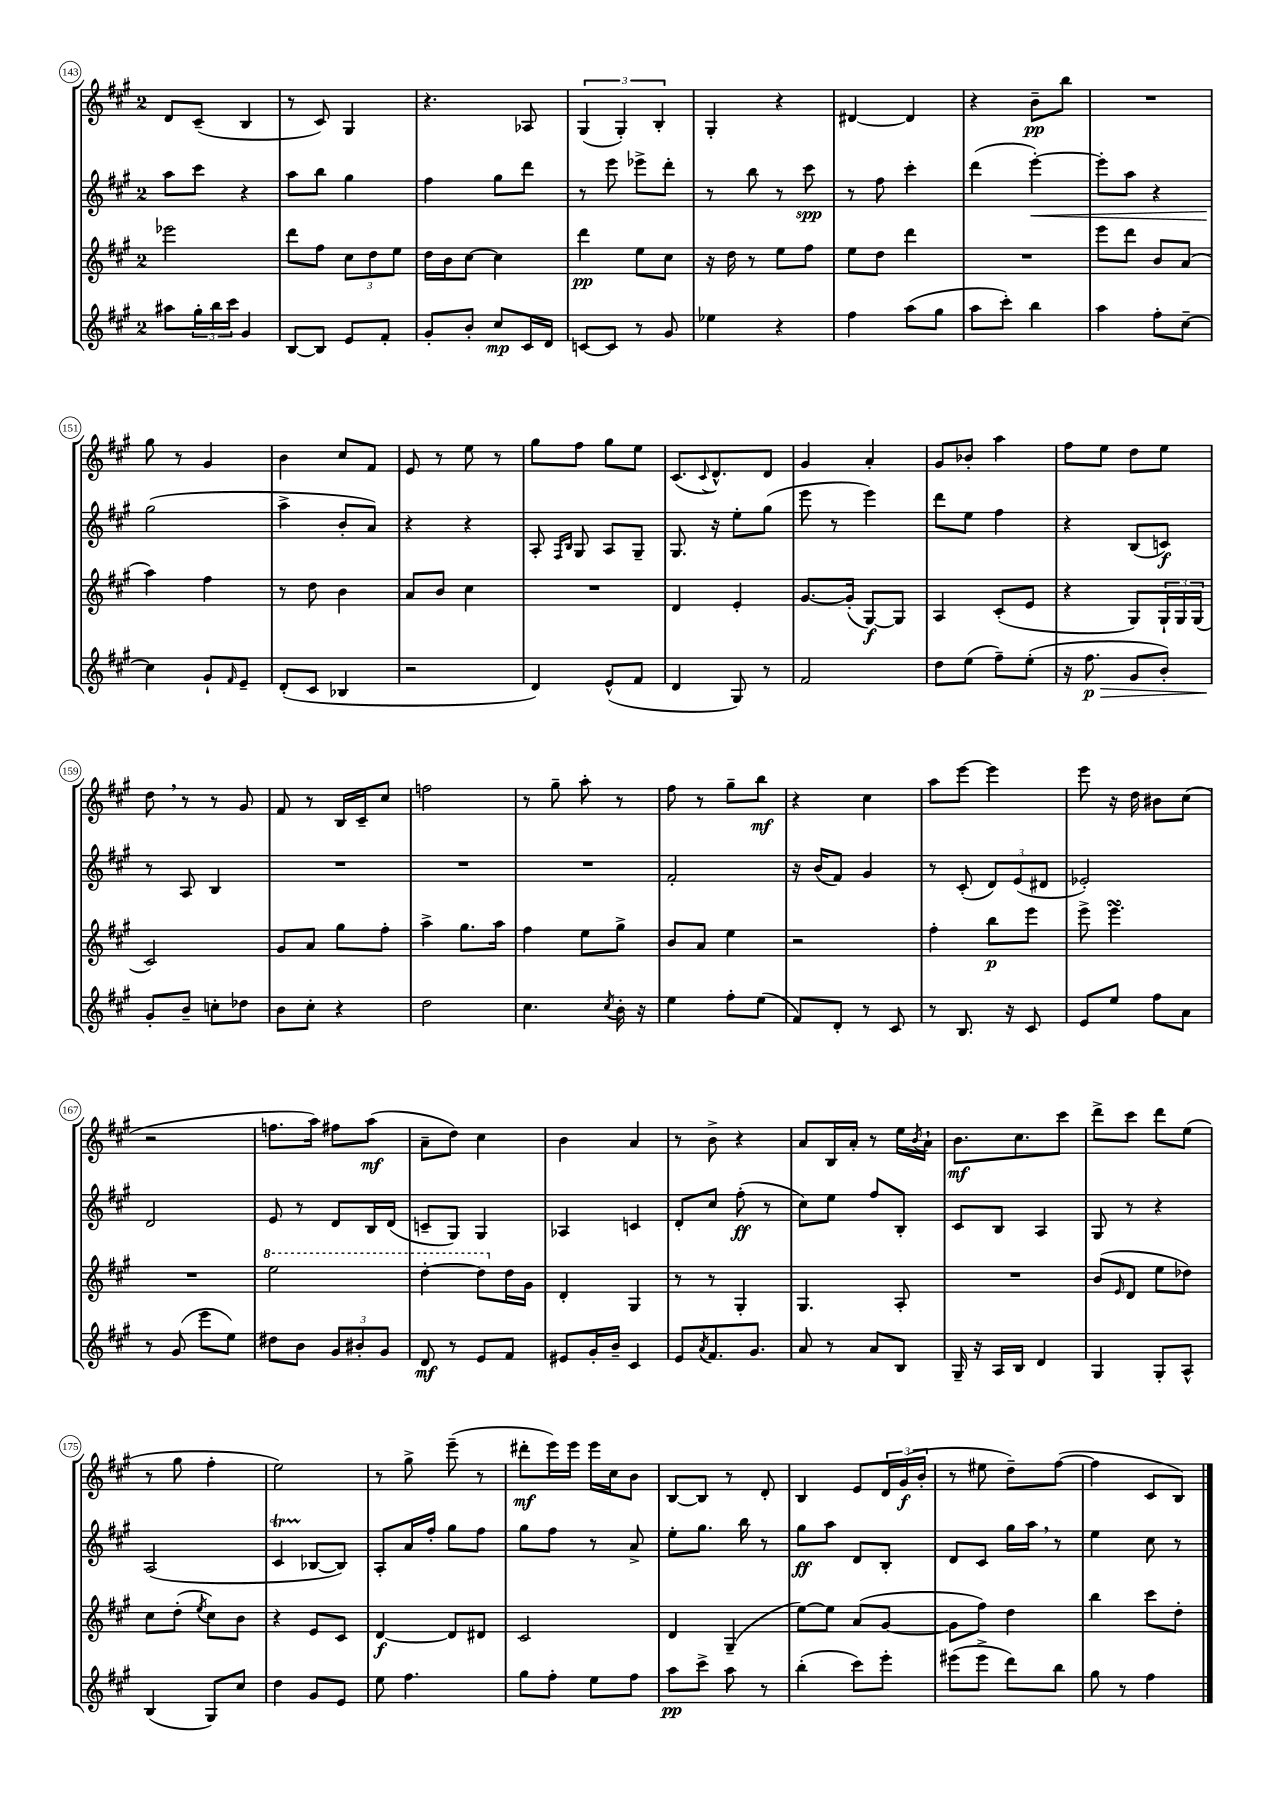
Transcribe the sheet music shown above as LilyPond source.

<<
\new StaffGroup <<
\new Staff = "s0" {
    \clef treble \key a \major \once \override Staff.TimeSignature.style = #'single-digit \time 2/4
    d'8 cis'8--( b4 |
    r8 cis'8) gis4 |
    r4. aes8 |
    \tuplet 3/2 { gis4( gis4-.) b4-. } |
    gis4-. r4 |
    dis'4~ dis'4 |
    r4 b'8--\pp b''8 |
    R2 |
    gis''8 r8 gis'4 |
    b'4 cis''8 fis'8 |
    e'8 r8 e''8 r8 |
    gis''8 fis''8 gis''8 e''8 |
    cis'8.( \appoggiatura { cis'8 } d'8.-^) d'8 |
    gis'4 a'4-. |
    gis'8 bes'8-. a''4 |
    fis''8 e''8 d''8 e''8 |
    d''8 \breathe r8 r8 gis'8 |
    fis'8 r8 b16 cis'16-- cis''8 |
    f''2 |
    r8 gis''8-- a''8-. r8 |
    fis''8 r8 gis''8-- b''8\mf |
    r4 cis''4 |
    a''8 e'''8~ e'''4 |
    e'''8 r16 d''16 bis'8 cis''8( |
    r2 |
    f''8. a''16) fis''8 a''8\mf( |
    a'8-- d''8) cis''4 |
    b'4 a'4 |
    r8 b'8-> r4 |
    a'8 b16 a'16-. r8 e''16 \acciaccatura { b'8 } a'16-! |
    b'8.\mf cis''8. cis'''8 |
    d'''8-> cis'''8 d'''8 e''8( |
    r8 gis''8 fis''4-. |
    e''2) |
    r8 gis''8-> e'''8--( r8 |
    dis'''8-.\mf e'''16) e'''16 e'''16 cis''16 b'8 |
    b8~ b8 r8 d'8-. |
    b4 e'8 \tuplet 3/2 { d'16 gis'16\f( b'16-. } |
    r8 eis''8 d''8--) fis''8~( |
    fis''4 cis'8 b8) \bar "|." |
}
\new Staff = "s1" {
    \clef treble \key a \major \once \override Staff.TimeSignature.style = #'single-digit \time 2/4
    a''8 cis'''8 r4 |
    a''8 b''8 gis''4 |
    fis''4 gis''8 d'''8 |
    r8 e'''8 ees'''8-> d'''8-. |
    r8 b''8 r8 cis'''8\spp |
    r8 fis''8 cis'''4-. |
    d'''4( e'''4~-.\<) |
    e'''8-. a''8 r4 |
    gis''2\!( |
    a''4-> b'8-. a'8) |
    r4 r4 |
    a8-. \grace { fis16 b16 } gis8 a8 gis8-- |
    gis8. r16 e''8-. gis''8( |
    e'''8 r8 e'''4) |
    d'''8 e''8 fis''4 |
    r4 b8( c'8\f) |
    r8 a8 b4 |
    R2 |
    R2 |
    R2 |
    fis'2-. |
    r16 b'16( fis'8) gis'4 |
    r8 cis'8-.( \tuplet 3/2 { d'8) e'8( dis'8 } |
    ees'2-.) |
    d'2 |
    e'8 r8 d'8 b16 d'16( |
    c'8-- gis8) gis4 |
    aes4 c'4 |
    d'8-. cis''8 fis''8-.\ff( r8 |
    cis''8) e''8 fis''8 b8-. |
    cis'8 b8 a4 |
    gis8 r8 r4 |
    a2( |
    cis'4\startTrillSpan bes8~\stopTrillSpan bes8) |
    a8-. a'16 fis''16-. gis''8 fis''8 |
    gis''8 fis''8 r8 a'8-> |
    e''8-. gis''8. b''16 r8 |
    gis''8\ff a''8 d'8 b8-. |
    d'8 cis'8 gis''16 a''16 \breathe r8 |
    e''4 cis''8 r8 \bar "|." |
}
\new Staff = "s2" {
    \clef treble \key a \major \once \override Staff.TimeSignature.style = #'single-digit \time 2/4
    ees'''2 |
    d'''8 fis''8 \tuplet 3/2 { cis''8 d''8 e''8 } |
    d''16 b'16 cis''8~ cis''4 |
    d'''4\pp e''8 cis''8 |
    r16 d''16 r8 e''8 fis''8 |
    e''8 d''8 d'''4 |
    R2 |
    e'''8 d'''8 b'8 a'8( |
    a''4) fis''4 |
    r8 d''8 b'4 |
    a'8 b'8 cis''4 |
    R2 |
    d'4 e'4-. |
    gis'8.~ gis'16-.( gis8~\f) gis8 |
    a4 cis'8-.( e'8 |
    r4 gis8) \tuplet 3/2 { gis16-! gis16 gis16( } |
    cis'2) |
    gis'8 a'8 gis''8 fis''8-. |
    a''4-> gis''8. a''16 |
    fis''4 e''8 gis''8-> |
    b'8 a'8 e''4 |
    r2 |
    fis''4-. b''8\p e'''8 |
    e'''8-> e'''4.\turn |
    R2 |
    \ottava #1 e'''2 |
    d'''4~-. d'''8 \ottava #0 d''16 gis'16 |
    d'4-. gis4 |
    r8 r8 gis4-. |
    gis4. a8-. |
    R2 |
    b'8( \grace { e'16 } d'8 e''8 des''8) |
    cis''8 d''8-.( \acciaccatura { e''8 } cis''8) b'8 |
    r4 e'8 cis'8 |
    d'4~\f d'8 dis'8 |
    cis'2 |
    d'4 gis4--( |
    e''8~) e''8 a'8( gis'8~ |
    gis'8 fis''8) d''4 |
    b''4 cis'''8 d''8-. \bar "|." |
}
\new Staff = "s3" {
    \clef treble \key a \major \once \override Staff.TimeSignature.style = #'single-digit \time 2/4
    ais''8 \tuplet 3/2 { gis''16-. b''16 cis'''16 } gis'4 |
    b8~ b8 e'8 fis'8-. |
    gis'8-. b'8-. cis''8\mp cis'16 d'16 |
    c'8~ c'8 r8 gis'8 |
    ees''4 r4 |
    fis''4 a''8( gis''8 |
    a''8 cis'''8-.) b''4 |
    a''4 fis''8-. cis''8~-- |
    cis''4 gis'8-! \grace { fis'16 } e'8-- |
    d'8-.( cis'8 bes4 |
    r2 |
    d'4) e'8-^( fis'8 |
    d'4 gis8) r8 |
    fis'2 |
    d''8 e''8( fis''8--) e''8-.( |
    r16 fis''8.\p\> gis'8 b'8-.) |
    gis'8-.\! b'8-- c''8-. des''8 |
    b'8 cis''8-. r4 |
    d''2 |
    cis''4. \acciaccatura { cis''8 } b'16-. r16 |
    e''4 fis''8-. e''8( |
    fis'8) d'8-. r8 cis'8 |
    r8 b8. r16 cis'8 |
    e'8 e''8 fis''8 a'8 |
    r8 gis'8( e'''8 e''8) |
    dis''8 b'8 \tuplet 3/2 { gis'8 bis'8-. gis'8 } |
    d'8\mf r8 e'8 fis'8 |
    eis'8 gis'16-. b'16-- cis'4 |
    e'8 \acciaccatura { a'8 } fis'8. gis'8. |
    a'8 r8 a'8 b8 |
    gis16-- r16 a16 b16 d'4 |
    gis4 gis8-. a8-^ |
    b4( gis8) cis''8 |
    d''4 gis'8 e'8 |
    e''8 fis''4. |
    gis''8 fis''8-. e''8 fis''8 |
    a''8\pp cis'''8-> a''8 r8 |
    b''4-.( cis'''8) e'''8-. |
    eis'''8( eis'''8-> d'''8) b''8 |
    gis''8 r8 fis''4 \bar "|." |
}
>>
>>
\layout { \context { \Score currentBarNumber = #143 \override BarNumber.stencil = #(make-stencil-circler 0.1 0.3 ly:text-interface::print) } }
